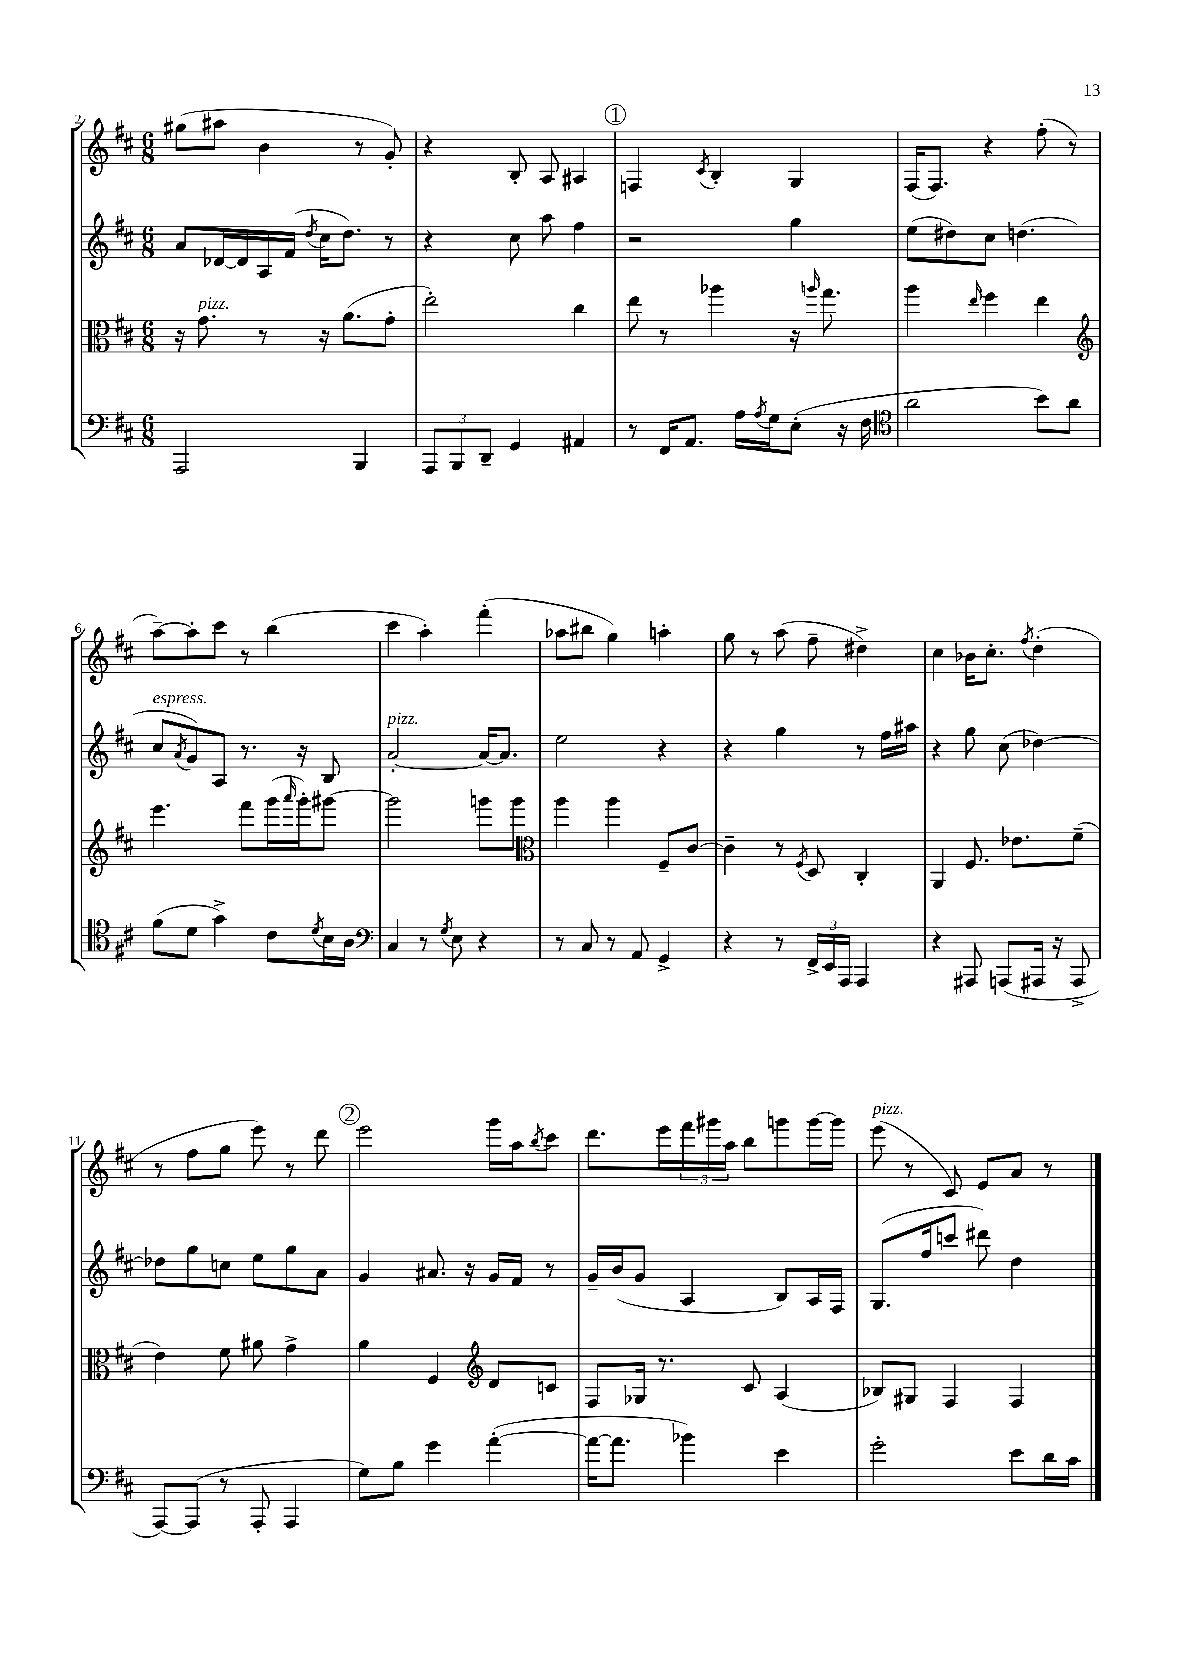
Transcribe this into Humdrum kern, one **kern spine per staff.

**kern	**kern	**kern	**kern
*part4	*part3	*part2	*part1
*staff4	*staff3	*staff2	*staff1
*clefF4	*clefC3	*clefG2	*clefG2
*k[f#c#]	*k[f#c#]	*k[f#c#]	*k[f#c#]
*M6/8	*M6/8	*M6/8	*M6/8
=2	=2	=2	=2
2AAA/	16r	8a/L	(8gg#X\L
!	!LO:TX:a:i:t=pizz.	!	!
.	8.g\	.	.
.	.	[16d-X/L	8aa#X\J
.	.	16d-/]	.
.	8r	16A/	4b\
.	.	(16f#/JJ	.
.	.	8qdd/	.
.	16r	16cc#\KL	.
.	(8.a\L	8.dd\J)	.
4BBB/	.	.	8r
.	8g'\J	8r	8g'/)
=3	=3	=3	=3
12AAA/L	2ee'\)	4r	4r
12BBB/	.	.	.
12DD~/J	.	.	.
4GG/	.	8cc#\	8B'/
.	.	8aa\	8A/
4AA#X/	4cc#\	4ff#\	4A#X/
!!LO:REH:place=s1:t=1
=4	=4	=4	=4
8r	8ee\	2r	4Fn/
16FF#/KL	8r	.	.
8.AA/J	.	.	.
.	.	.	8qc#/
.	4aa-X\	.	4B'/
16A\LL	.	.	.
8qA/	.	.	.
16G\J	.	.	.
(8E'\J	16r	4gg\	4G/
.	16qqaan/	.	.
.	8.gg\	.	.
16r	.	.	.
16F#\	.	.	.
=5	=5	=5	=5
*clefC4	*	*	*
2a\	4aa\	(8ee\L	(16F#/KL
.	.	.	8.F#/J)
.	.	8dd#X\)	.
.	16qqee/	.	.
.	4ff#\	8cc#\J	4r
.	.	(4.ddn\	.
8b\L)	4ee\	.	(8ff#'\
8a\J	.	.	8r
!!LO:LB:g=z
=6	=6	=6	=6
*	*clefG2	*	*
!	!	!LO:TX:a:i:t=espress.	!
(8f#\L	4.eee\	8cc#/L	[8aa~\L)
.	.	8qa/	.
8d\J	.	8g/)	8aa'\]
4g^\)	.	8A/J	8ccc#\J
.	8fff#\L	8.r	8r
8c#\L	(16ggg\L	.	(4bb\
.	16qqaaa/	.	.
.	16ggg'\J)	16r	.
8qd/	.	.	.
16B\L	[8ggg#X\J	8B/	.
16A\JJ	.	.	.
=7	=7	=7	=7
*clefF4	*	*	*
!	!	!LO:TX:a:i:t=pizz.	!
4C#/	2ggg#\]	[2a'/	4ccc#\
8r	.	.	4aa'\)
8qG/	.	.	.
8E\	.	.	.
4r	8gggn\L	16a/KL_	(4fff#'\
.	.	8.a/J]	.
.	8ggg\J	.	.
=8	=8	=8	=8
*	*clefC3	*	*
8r	4aa\	2ee\	8aa-X\L
8C#/	.	.	8bb#X\J
8r	4aa\	.	4gg\)
8AA/	.	.	.
4GG^/	8F#~/L	4r	4aan'\
.	[8c#/J	.	.
=9	=9	=9	=9
4r	4c#~\]	4r	8gg\
.	.	.	8r
8r	8r	4gg\	(8aa\
.	8qF#/	.	.
24FF#^/LL	8D/	.	8ff#~\
24EE/	.	.	.
24AAA/JJ	.	.	.
4AAA/	4C#'/	8r	4dd#X^\)
.	.	16ff#\LL	.
.	.	16aa#X\JJ	.
=10	=10	=10	=10
4r	4AA/	4r	4cc#\
8AAA#X/	8.F#/	8gg\	16b-X\KL
.	.	.	8.cc#'\J
(8AAAn/L	.	(8cc#\	.
.	8.e-X\L	.	.
.	.	.	8qff#/
16AAA#X/Jk	.	[4dd-X\)	(4dd'\
16r	.	.	.
8AAA#^/	(8f#~\J	.	.
!!LO:LB:g=z
=11	=11	=11	=11
[8AAA/L)	4e\)	8dd-X\L]	8r
(8AAA/J]	.	8gg\	8ff#\L
8r	8f#\	8ccn\J	8gg\J
8AAA'/	8a#X\	8ee\L	8eee\)
4AAA/	4g^\	8gg\	8r
.	.	8a\J	8ddd\
!!LO:REH:place=s1:t=2
=12	=12	=12	=12
8G\L)	4a\	4g/	2eee\
8B\J	.	.	.
4g\	4F#/	8.a#X/	.
.	.	16r	.
*	*clefG2	*	*
([4a'\	8d/L	16g/LL	16ggg\LL
.	.	16f#/JJ	16aa\J
.	.	.	8qbb/
.	8cn/J	8r	8ccc#\J
=13	=13	=13	=13
16a\KL_	8F#/L	16g~/LL	8.ddd\L
8.a\J]	.	(16b/J	.
.	16G-X/Jk	8g/J	.
.	8.r	.	16eee\L
4b-X\)	.	4A/	24fff#\
.	.	.	24ggg#X\
.	.	.	24aa\JJ
.	8c#/	.	8bb\L
4e\	(4A/	8B/L)	8gggn\
.	.	16A/L	[16ggg\L
.	.	16F#/JJ	16ggg\JJ]
=14	=14	=14	=14
!	!	!	!LO:TX:a:i:t=pizz.
2g'\	8B-X/L)	(8.G/L	(8eee\
.	8G#X/J	.	8r
.	.	16ff#/k	.
.	4F#/	8cccn/J	8c#/)
.	.	8ddd#X\)	8e/L
8e\L	4F#/	4dd\	8a/J
16d\L	.	.	8r
16c#\JJ	.	.	.
==	==	==	==
*-	*-	*-	*-
